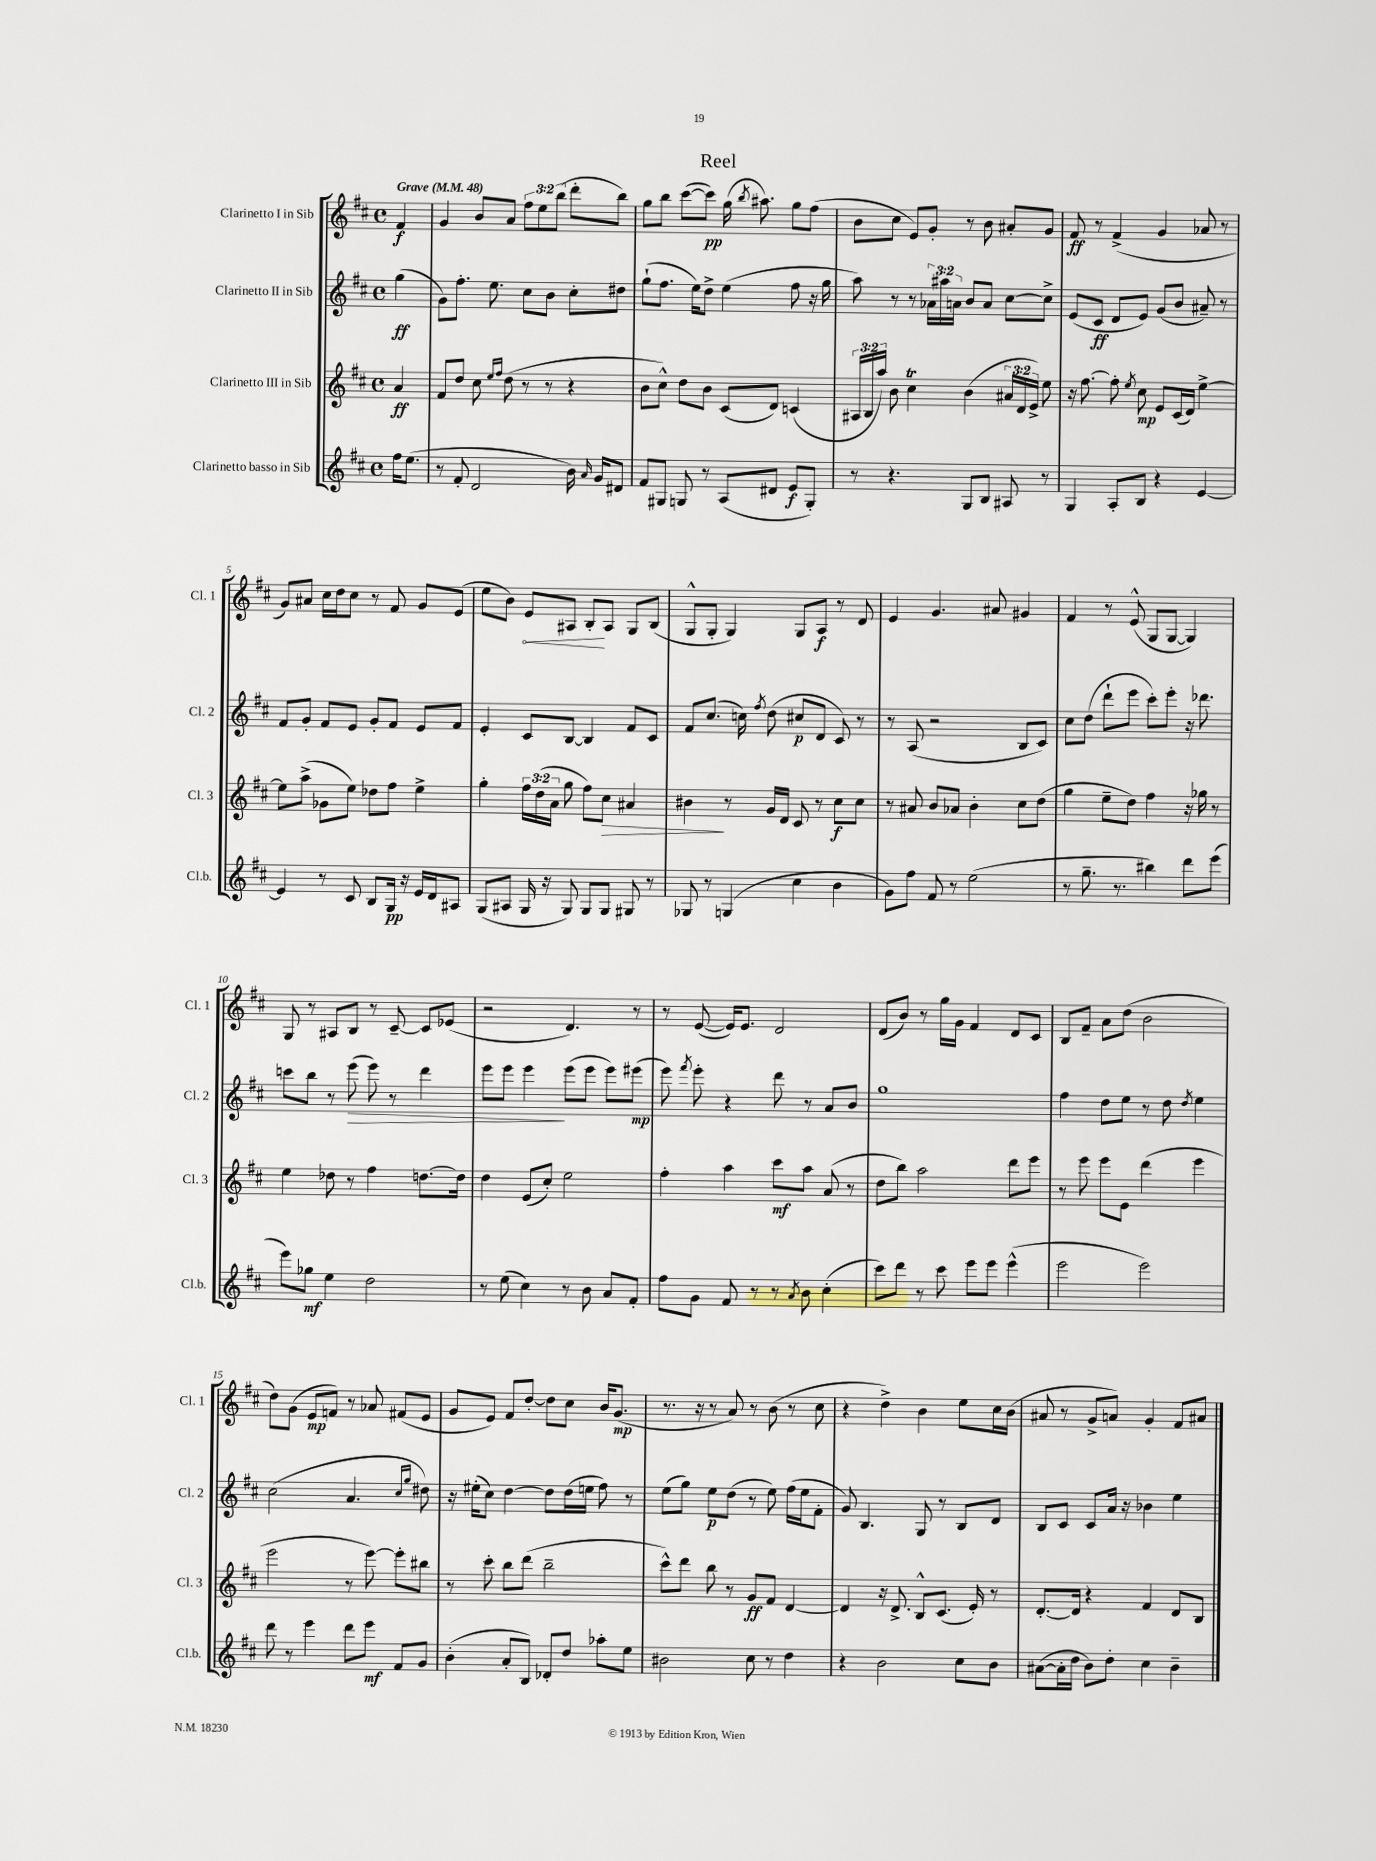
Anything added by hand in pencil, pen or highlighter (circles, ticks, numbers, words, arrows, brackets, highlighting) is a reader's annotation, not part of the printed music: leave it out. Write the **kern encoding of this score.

**kern	**dynam	**kern	**dynam	**kern	**dynam	**kern	**dynam
*part4	*part4	*part3	*part3	*part2	*part2	*part1	*part1
*staff4	*staff4	*staff3	*staff3	*staff2	*staff2	*staff1	*staff1
*I"Clarinetto basso in Sib	*	*I"Clarinetto III in Sib	*	*I"Clarinetto II in Sib	*	*I"Clarinetto I in Sib	*
*I'Cl.b.	*	*I'Cl. 3	*	*I'Cl. 2	*	*I'Cl. 1	*
*clefG2	*	*clefG2	*	*clefG2	*	*clefG2	*
*k[f#c#]	*	*k[f#c#]	*	*k[f#c#]	*	*k[f#c#]	*
*M4/4	*	*M4/4	*	*M4/4	*	*M4/4	*
*met(c)	*	*met(c)	*	*met(c)	*	*met(c)	*
*MM48	*	*MM48	*	*MM48	*	*MM48	*
=	=	=	=	=	=	=	=
!	!	!	!	!	!	!LO:TX:a:B:t=Grave	!
16ff#\KL	.	4a/	ff	(4gg\	ff	4f#/	f
(8.ee\J	.	.	.	.	.	.	.
=1	=1	=1	=1	=1	=1	=1	=1
8r	.	8f#/L	.	8g\L)	.	4g/	.
8f#'/	.	8dd/J	.	8.ff#'\J	.	.	.
2d/	.	8cc#\	.	.	.	8b/L	.
.	.	.	.	8.ee\	.	.	.
.	.	16qqee/LL	.	.	.	.	.
.	.	16qqff#/JJ	.	.	.	.	.
.	.	(8dd\	.	.	.	8a/J	.
.	.	8r	.	8cc#\L	.	12ff#\L	.
.	.	.	.	.	.	12ee\	.
.	.	8r	.	8b\J	.	.	.
.	.	.	.	.	.	(12bb\J	.
16b\)	.	4r	.	8cc#'\L	.	8ddd'\L	.
16qqa/	.	.	.	.	.	.	.
16g/KL	.	.	.	.	.	.	.
8d#X/J	.	.	.	8dd#X\J	.	8bb\J)	.
=2	=2	=2	=2	=2	=2	=2	=2
8f#/L	.	8b\L	.	(8gg`\L	.	8gg\L	.
8G#X/J	.	8cc#^^\J)	.	8.ff#\J	.	8bb\J	.
8Gn/	.	8dd\L	.	.	.	([8ccc#\L	.
.	.	.	.	16ee\KL)	.	.	.
8r	.	8b\J	.	8dd^\J	.	8ccc#\J])	pp
(8A/L	.	(8c#/L	.	(4ee\	.	(16gg\	.
.	.	.	.	.	.	8qbb/	.
.	.	.	.	.	.	8.aa#X\)	.
8d#X/J	.	8d/J)	.	.	.	.	.
8e/L	f	(4cn/	.	8ff#\	.	8gg\L	.
8G'/J)	.	.	.	16r	.	(8ff#\J	.
.	.	.	.	16gg\	.	.	.
=3	=3	=3	=3	=3	=3	=3	=3
8r	.	24A#X/LL	.	8aa\)	.	8b\L	.
.	.	24B/	.	.	.	.	.
.	.	24aa/JJ)	.	.	.	.	.
4.r	.	8b\	.	8r	.	8cc#\J	.
.	.	4cc#t\	.	8r	.	8e/L)	.
.	.	.	.	24a-X\LL	.	8g'/J	.
.	.	.	.	24aa#X\	.	.	.
.	.	.	.	24an\JJ	.	.	.
8G/L	.	(4b\	.	8b/L	.	8r	.
8B/J	.	.	.	8a/J	.	8b\	.
8A#X/	.	24a#X/LL	.	[8cc#\L	.	8a#X'/L	.
.	.	24d/	.	.	.	.	.
.	.	24e^/JJ)	.	.	.	.	.
8r	.	8ee\	.	8cc#^\J]	.	8g/J	.
=4	=4	=4	=4	=4	=4	=4	=4
4G/	.	16r	.	(8e/L	.	8f#/	ff
.	.	[8.ff#\	.	.	.	.	.
.	.	.	.	8c#/J	ff	8r	.
8A'/L	.	8ff#'\]	.	8d/L	.	(4f#^/	.
.	.	8qee/	.	.	.	.	.
8B/J	.	8cc#\	mp	8e/J)	.	.	.
4r	.	8e/L	.	(8g/L	.	4g/	.
.	.	(16c#/L	.	8b/J	.	.	.
.	.	16d/JJ)	.	.	.	.	.
[4e/	.	[4ee^\	.	8a#X~/)	.	8a-X/	.
.	.	.	.	8r	.	8r	.
!!LO:LB:g=z
=5	=5	=5	=5	=5	=5	=5	=5
4e/]	.	8ee\L]	.	8f#/L	.	8g/L)	.
.	.	(8aa^\J	.	8g'/J	.	8a#X/J	.
8r	.	8g-X\L	.	8f#/L	.	16cc#\LL	.
.	.	.	.	.	.	16dd\J	.
8c#/	.	8ee\J)	.	8e/J	.	8cc#\J	.
8B/L	.	8dd-X\L	.	8g'/L	.	8r	.
16G/Jk	pp	8ff#\J	.	8f#/J	.	8f#/	.
16r	.	.	.	.	.	.	.
16e/LL	.	4ee^\	.	8e/L	.	8g/L	.
16d/J	.	.	.	.	.	.	.
8A#X/J	.	.	.	8f#/J	.	(8e/J	.
=6	=6	=6	=6	=6	=6	=6	=6
(8G/L	.	4gg'\	.	4e'/	.	8ee\L	.
8A#X/J	.	.	.	.	.	8b\J)	.
!	!	!	!	!	!	!	!LO:HP:b
16G/	.	24ff#\LL	.	8c#/L	.	8e/L	<
.	.	(24dd\	.	.	.	.	.
16r	.	.	.	.	.	.	.
.	.	24a\JJ	.	.	.	.	.
8G/)	.	8gg\	.	[8B/J	.	8A#X/J	.
8G/L	.	8ff#\L)	.	4B/]	.	8B'/L	.
!	!	!	!LO:HP:b	!	!	!	!
8G/J	.	8cc#\J	>	.	.	8A#/J	[
8G#X/	.	4a#X/	.	8f#/L	.	8G/L	.
8r	.	.	.	8c#/J	.	(8B/J	.
=7	=7	=7	=7	=7	=7	=7	=7
8G-X/	.	4b#X\	.	8f#/L	.	8G^^/L	.
8r	.	.	.	(8.cc#/J	.	8G'/J	.
(4Gn/	.	8r	]	.	.	4G/)	.
.	.	.	.	16ccn\)	.	.	.
.	.	.	.	8qff#/	.	.	.
.	.	16g/LL	.	(8dd\	.	.	.
.	.	16d/JJ	.	.	.	.	.
4cc#\	.	8c#/	.	8cc#X/L	p	8G/L	.
.	.	8r	.	8d/J	.	8A/J	f
4b\	.	8cc#\L	f	8c#/)	.	8r	.
.	.	8cc#\J	.	8r	.	8d/	.
=8	=8	=8	=8	=8	=8	=8	=8
8g\L)	.	8r	.	8r	.	4e/	.
8ff#\J	.	8a#X/	.	(8A/	.	.	.
8f#/	.	8b/L	.	2r	.	4.g/	.
8r	.	8a-X/J	.	.	.	.	.
(2ee\	.	4b'\	.	.	.	.	.
.	.	.	.	.	.	8a#X/	.
.	.	8cc#\L	.	8B/L	.	4g#X/	.
.	.	(8dd\J	.	8c#/J)	.	.	.
=9	=9	=9	=9	=9	=9	=9	=9
8r	.	4gg\	.	8cc#\L	.	4f#/	.
8.gg~\	.	.	.	(8dd\J	.	.	.
.	.	8ee~\L	.	8ddd`\L	.	8r	.
8.r	.	.	.	.	.	.	.
.	.	8dd\J)	.	8eee\J	.	(8e^^/	.
4bb#X\)	.	4ff#\	.	8ccc#'\L)	.	8G/L	.
.	.	.	.	8eee'\J	.	[8G/J	.
8ddd\L	.	16r	.	16r	.	4G/])	.
.	.	16gg-X\	.	8.ddd-X\	.	.	.
(8eee\J	.	8r	.	.	.	.	.
!!LO:LB:g=z
=10	=10	=10	=10	=10	=10	=10	=10
8eee\L)	.	4ee\	.	8cccn\L	.	8G/	.
8gg-X\J	mf	.	.	8bb\J	.	8r	.
4ee\	.	8dd-X\	.	8r	.	8A#X/L	.
!	!	!	!	!	!LO:HP:b	!	!
.	.	8r	.	(8eee\	>	8B/J	.
2dd\	.	4ff#\	.	8eee\)	.	8r	.
.	.	.	.	8r	.	[8c#~/	.
.	.	[8.ddn\L	.	4ddd\	.	8c#/L]	.
.	.	.	.	.	.	(8e-X/J	.
.	.	16dd\Jk]	.	.	.	.	.
=11	=11	=11	=11	=11	=11	=11	=11
8r	.	4dd\	.	8eee\L	.	2r	.
(8ee\	.	.	.	8eee\J	.	.	.
4cc#\)	.	(8e/L	.	4eee\	.	.	.
.	.	8cc#'/J)	.	.	.	.	.
8r	.	2ee\	.	(8eee\L	]	4.d/)	.
8b\	.	.	.	8eee\J	.	.	.
8a/L	.	.	.	8eee\L)	.	.	.
8f#'/J	.	.	.	(8eee#X\J	mp	8r	.
=12	=12	=12	=12	=12	=12	=12	=12
8ff#\L	.	4ff#'\	.	8eee\)	.	8r	.
.	.	.	.	8qfff#/	.	.	.
8g\J	.	.	.	8eee'\	.	([8e/	.
8f#/	.	4aa\	.	4r	.	16e/KL])	.
.	.	.	.	.	.	8.e/J	.
8r	.	.	.	.	.	.	.
8r	.	8ccc#\L	mf	8ddd\	.	2d/	.
8qa/	.	.	.	.	.	.	.
8b\	.	8aa\J	.	8r	.	.	.
(4cc#'\	.	(8a/	.	8a/L	.	.	.
.	.	8r	.	8b/J	.	.	.
=13	=13	=13	=13	=13	=13	=13	=13
8ccc#\L)	.	8dd\L	.	1gg	.	(8d/L	.
8ddd\J	.	8bb\J)	.	.	.	8b/J)	.
8r	.	2aa\	.	.	.	8r	.
8ccc#\	.	.	.	.	.	16gg\LL	.
.	.	.	.	.	.	16g\JJ	.
8eee\L	.	.	.	.	.	4f#/	.
8eee\J	.	.	.	.	.	.	.
(4eee^^\	.	8ddd\L	.	.	.	8d/L	.
.	.	8eee\J	.	.	.	8c#/J	.
=14	=14	=14	=14	=14	=14	=14	=14
2eee\	.	8r	.	4ff#\	.	8B/L	.
.	.	8eee\	.	.	.	8f#~/J	.
.	.	8eee\L	.	8dd\L	.	8a\L	.
.	.	8e\J	.	8ee\J	.	(8dd\J	.
2eee\)	.	(4ddd\	.	8r	.	2b\	.
.	.	.	.	8dd\	.	.	.
.	.	.	.	8qdd/	.	.	.
.	.	4eee\	.	4ee\	.	.	.
!!LO:LB:g=z
=15	=15	=15	=15	=15	=15	=15	=15
8ddd\	.	2eee\	.	(2cc#\	.	8dd\L)	.
8r	.	.	.	.	.	(8g\J	.
4eee\	.	.	.	.	.	8e/L	mp
.	.	.	.	.	.	8fn/J)	.
8ddd\L	.	8r	.	4.a/	.	8r	.
8eee\J	mf	[8eee\)	.	.	.	8a-X/	.
8f#/L	.	8eee'\L]	.	.	.	(8f#X/L	.
.	.	.	.	16qqcc#/LL	.	.	.
.	.	.	.	16qqgg/JJ	.	.	.
8g/J	.	8bb#X\J	.	8dd#X\)	.	8e/J	.
=16	=16	=16	=16	=16	=16	=16	=16
(4b'\	.	8r	.	16r	.	8g/L	.
.	.	.	.	(16ee#X'\KL	.	.	.
.	.	8ccc#'\	.	8cc#\J)	.	8e/J)	.
8a'/L	.	8bb\L	.	[4dd\	.	8f#/L	.
8B/J)	.	(8ddd\J	.	.	.	[8dd'/J	.
8d-X'/L	.	2bb~\	.	8dd\L]	.	8dd\L]	.
8dd/J	.	.	.	(16dd\L	.	8cc#\J	.
.	.	.	.	16een\JJ	.	.	.
8aa-X'\L	.	.	.	8ff#\)	.	16b/KL	.
.	.	.	.	.	.	(8.g/J	mp
8ee\J	.	.	.	8r	.	.	.
=17	=17	=17	=17	=17	=17	=17	=17
2b#X\	.	8ccc#^^\L)	.	(8ee\L	.	8.r	.
.	.	8ddd\J	.	8gg\J)	.	.	.
.	.	.	.	.	.	16r	.
.	.	8bb\	.	8ee\L	p	8r	.
.	.	8r	.	(8dd\J	.	8a/)	.
8cc#\	.	8g/L	ff	8r	.	8r	.
8r	.	8f#/J	.	8ee\)	.	(8b\	.
4dd\	.	[4d/	.	(16ff#\LL	.	8r	.
.	.	.	.	16ee\J	.	.	.
.	.	.	.	8f#'\J	.	8cc#\	.
=18	=18	=18	=18	=18	=18	=18	=18
4r	.	4d/]	.	8g/)	.	4r	.
.	.	.	.	4.B/	.	.	.
2b\	.	16r	.	.	.	4dd^\)	.
.	.	8.d^/	.	.	.	.	.
.	.	8B^^/L	.	8G/	.	4b\	.
.	.	(8.c#/J	.	8r	.	.	.
8cc#\L	.	.	.	8B/L	.	8ee\L	.
.	.	16e'/)	.	.	.	.	.
8b\J	.	8r	.	8d/J	.	16cc#\L	.
.	.	.	.	.	.	(16b\JJ	.
=19	=19	=19	=19	=19	=19	=19	=19
([8a#X\L	.	[8.d'/L	.	8B/L	.	8a#X/	.
16a#'\L]	.	.	.	8c#/J	.	8r	.
16dd\JJ	.	16d/Jk]	.	.	.	.	.
8b\L)	.	4r	.	8c#/L	.	8g^/L	.
8dd'\J	.	.	.	16a/Jk	.	8an/J)	.
.	.	.	.	16r	.	.	.
4cc#\	.	4f#/	.	4b-X\	.	4g'/	.
4b~\	.	8d/L	.	4ee\	.	8f#/L	.
.	.	8B/J	.	.	.	8a#X/J	.
==	==	==	==	==	==	==	==
*-	*-	*-	*-	*-	*-	*-	*-
